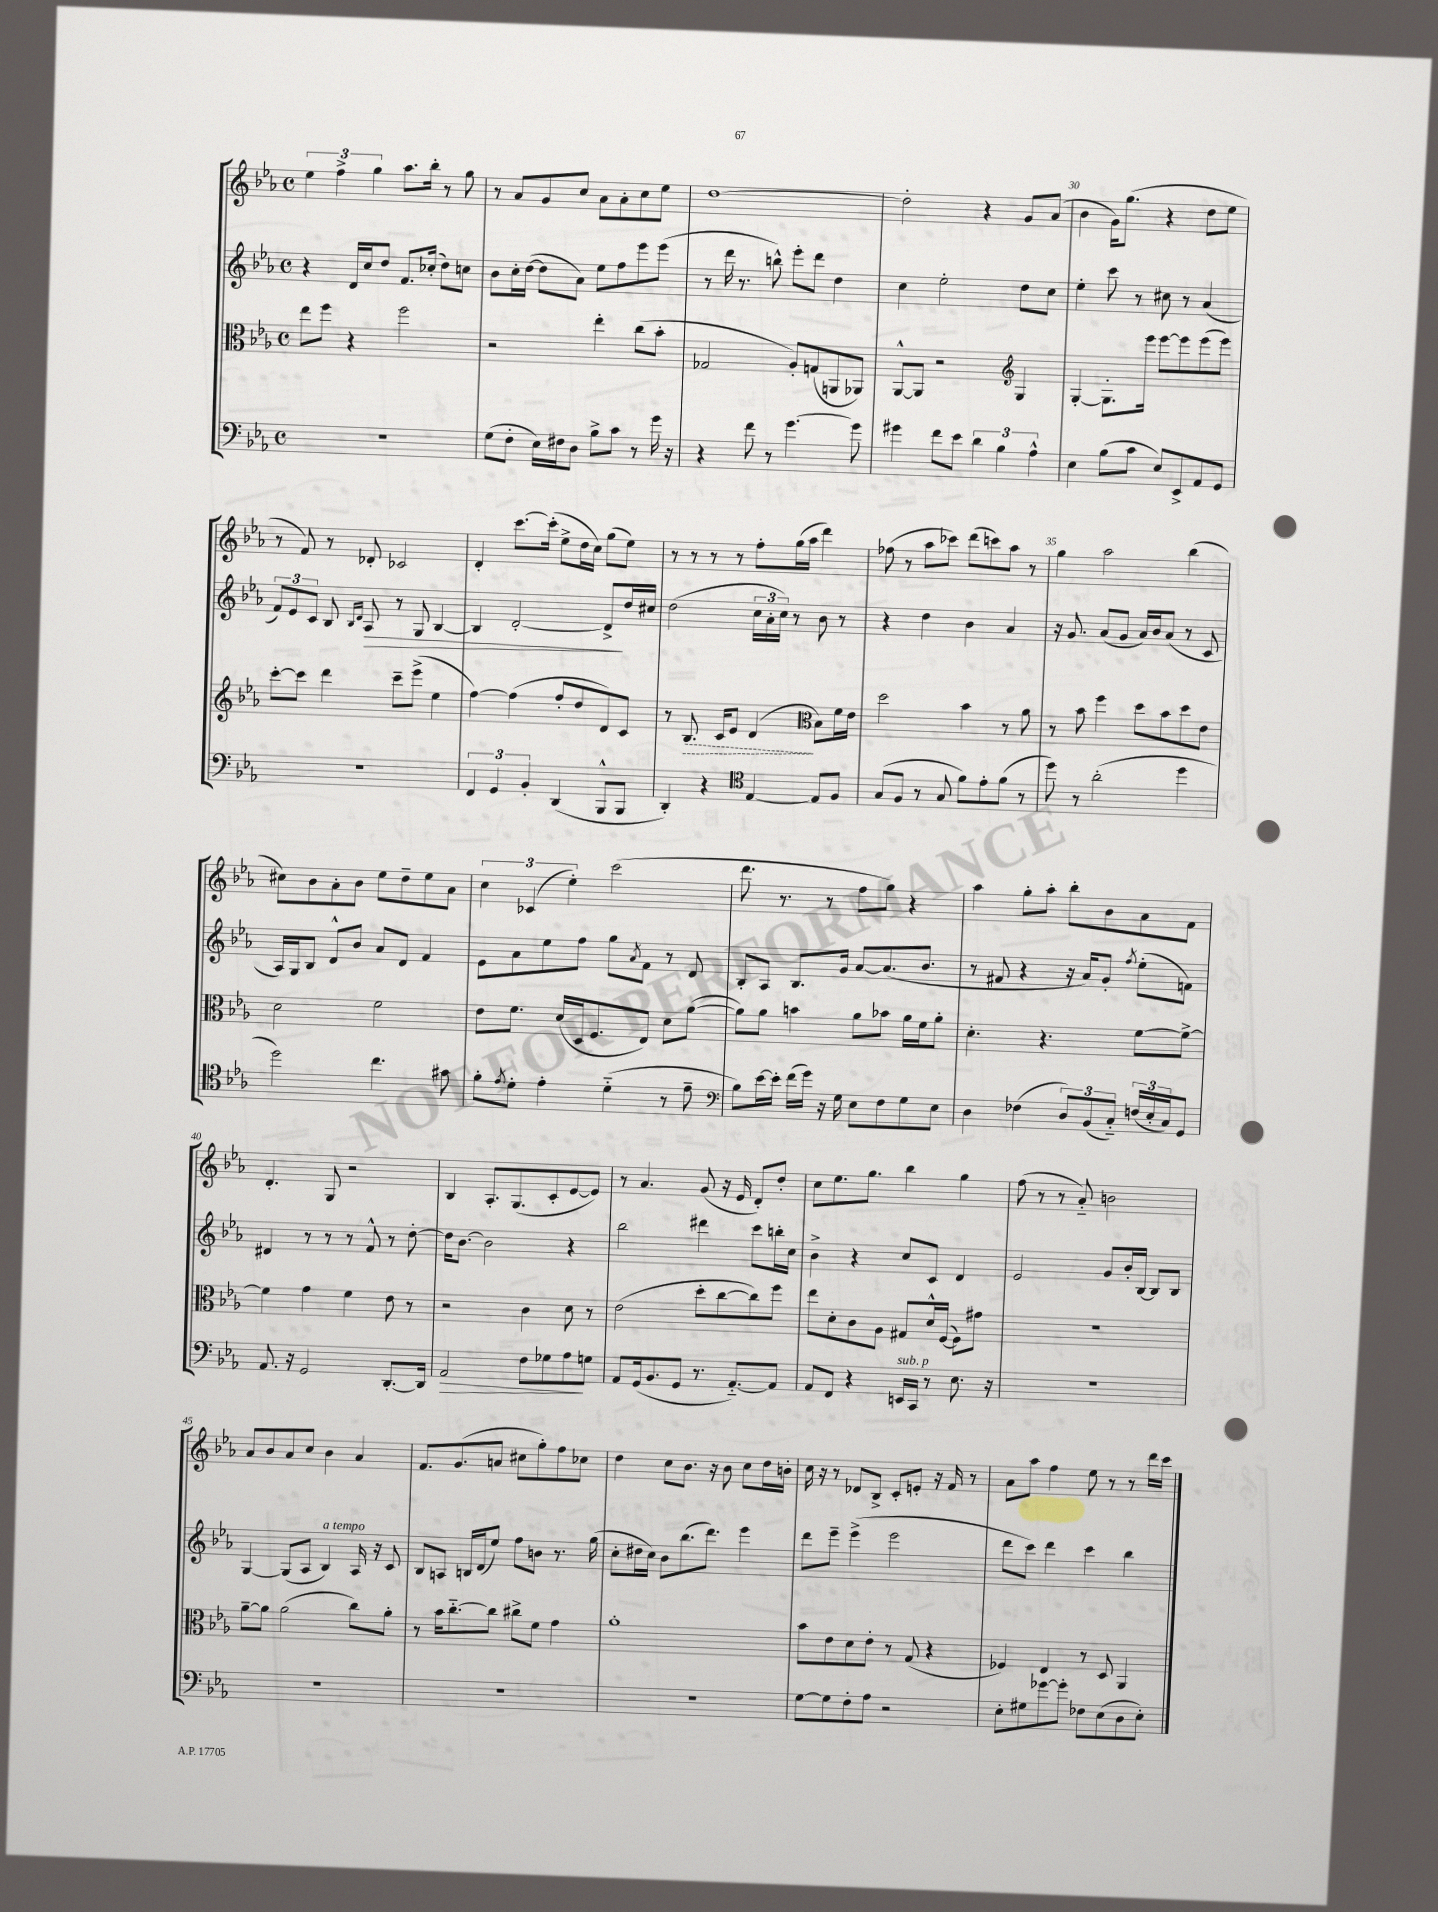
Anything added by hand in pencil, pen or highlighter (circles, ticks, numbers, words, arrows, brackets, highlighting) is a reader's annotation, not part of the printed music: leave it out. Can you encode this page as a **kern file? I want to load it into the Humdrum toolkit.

**kern	**kern	**kern	**kern
*staff4	*staff3	*staff2	*staff1
*clefF4	*clefC3	*clefG2	*clefG2
*k[b-e-a-]	*k[b-e-a-]	*k[b-e-a-]	*k[b-e-a-]
*M4/4	*M4/4	*M4/4	*M4/4
*met(c)	*met(c)	*met(c)	*met(c)
1r	8ee-	4r	6ee-
.	8ff	.	.
.	.	.	6ff^
.	4r	16d	.
.	.	16cc	.
.	.	.	6gg
.	.	8dd	.
.	2ff	8.f	8.aa-
.	.	(16cc-'	16bb-'
.	.	8dd)	8r
.	.	8cc	8gg
=	=	=	=
(8G	2r	8b-	8r
8F'	.	16cc'	8a-
.	.	([16dd	.
16E-)	.	8dd]	8g
16F#	.	.	.
8D	.	8a-)	8cc
8B-^	4ee-'	8ee-	8a-
8c	.	8ff	8a-'
8r	(8cc	8eee-	8cc
16g	8b-'	(8eee-	8ee-
16r	.	.	.
=	=	=	=
4r	2G-	8r	[1dd
.	.	16ddd	.
.	.	8.r	.
8f	.	.	.
8r	.	8bb^^)	.
[4.g	8A-')	8eee-'	.
.	(8G	8ddd	.
.	8AA	4dd	.
8g]	8AA-)	.	.
=	=	=	=
4g#	[8AA-^^	4cc	2dd']
.	8AA-]	.	.
8f	2r	2ee-'	.
8e-	.	.	.
6d	.	.	4r
6B-	.	.	.
*	*clefG2	*	*
.	4G	8dd	8g
6A-^^	.	.	.
.	.	8cc	(8a-
=	=	=	=
4E-	[4G'	4ee-'	4b-
(8B-	8.G']	8ccc	16g)
.	.	.	(8.gg
8c	.	8r	.
.	16eee-	.	.
8E-)	[8eee-	8cc#	4r
8EE-^	8eee-]	8r	.
8AA-	(8eee-	(4a-	8dd
8GG	8eee-)	.	8ee-
=	=	=	=
1r	[8ccc'	12f)	8r
.	.	12e-	.
.	8ccc]	.	8f)
.	.	12c	.
.	4ddd	8B-	8r
.	.	16qqB-	.
.	.	16qqd	.
.	.	8A-	8d-'
.	8ccc~	8r	2c-
.	(8eee-^	8G	.
.	4ee-	[4B-	.
=	=	=	=
6FF	[4ff)	4B-]	4d'
6GG	.	.	.
.	(4ff]	[2d'	[8.ccc
6BB-'	.	.	.
.	.	.	(16ccc']
(4DD	8ff'	.	8ee-^
.	8dd	.	16dd
.	.	.	16cc)
8BBB-^^	8d)	8d^]	(8gg
8BBB-	8c	16dd	8ee-)
.	.	16cc#	.
=	=	=	=
4DD')	8r	(2dd	8r
.	8.B-	.	8r
4r	.	.	8r
.	16c	.	.
.	8e-	.	8r
*clefC4	*	*	*
[4E-	(4d	24cc	8ff'
.	.	24a-'	.
.	.	24cc)	.
.	.	8r	(16gg
.	.	.	16aa-
*	*clefC3	*	*
8E-]	8B-)	8b-	4ddd)
8F	16f	8r	.
.	16e-	.	.
=	=	=	=
(8G	2dd	4r	(8ff-
8F	.	.	8r
8r	.	4dd	8aa-
8G	.	.	8ccc-)
8f)	4b-	4b-	(8ddd
8e-'	.	.	8ccc)
(8f	8r	4a-	8aa-
8r	8a-	.	8r
=	=	=	=
8dd)	8r	16r	4gg
.	.	8.g	.
8r	8b-	.	.
(2a-'	4ff	(8a-	2aa-
.	.	8g	.
.	8dd	16a-)	.
.	.	16b-	.
.	8b-	(8a-	.
4dd	8dd	8r	(4bb-
.	8e-	8c	.
=	=	=	=
2dd)	2d	16A-)	8cc#)
.	.	16G	.
.	.	8B-	8b-
.	.	8d^^	8a-'
.	.	8b-	8b-
4.cc	2f	8a-	8ee-
.	.	8d	8dd~
.	.	4f	8ee-
8g#	.	.	8a-
=	=	=	=
8f'	8e-	8e-	6cc
8qe-	.	.	.
8d'	8.f	8a-	.
.	.	.	(6c-
4e-'	.	8ee-	.
.	(16d	.	.
.	.	.	6ee-')
.	16D	8ff	.
.	8.F	.	.
(4d'~	.	8gg	(2ccc
.	.	8qa-	.
.	8E-)	8f	.
8r	8d	8r	.
8e-~	([8a-	8d	.
=	=	=	=
*clefF4	*	*	*
8B-)	8a-])	8B-'	8.ddd
[16e-	8a-	8A-	.
16e-']	.	.	8.r
(16f	4b	8.B-	.
16g)	.	.	.
16r	.	.	8r
16G	.	16g	.
8E-	8a-	[8a-	8ff
8F	8b-	(8.a-]	8gg)
8G	16a-	.	4r
.	16f	8.b-	.
8E-	8a-'	.	.
=	=	=	=
4D	4.d'	8r	4aa-
.	.	8f#	.
(4F-	.	4r	8gg'
.	4.r	.	8aa-'
12D)	.	16r	8bb-'
.	.	16a-)	.
(12BB-	.	.	.
.	.	8g'	8b-
12C'~)	.	.	.
.	.	8qff	.
(24F	[8f	(8ee-'	8a-
24E-'	.	.	.
24C)	.	.	.
8GG	8f^_	8f)	8f
=	=	=	=
8.AA-	4f]	4d#	4.d'
16r	.	.	.
2GG	4g	8r	.
.	.	8r	8G
.	4f	8r	2r
.	.	8f^^	.
[8.DD'	8e-	8r	.
.	8r	[8dd'	.
16DD]	.	.	.
=	=	=	=
2AA-	2r	16dd]	4B-
.	.	[8.b-	.
.	.	2b-]	8.A-'
.	.	.	(8.G
8F	4c	.	.
8G-	.	.	8c'
8A-	8d	4r	[8e-
8G	8r	.	8e-])
=	=	=	=
8AA-	(2e-	2bb-	8r
(16GG	.	.	4.a-
8.BB-	.	.	.
8GG	.	.	.
8.r	8dd'	4ddd#	(8g
.	[8cc	.	16r
[8.AA-'~)	.	.	16e-
.	8cc])	8ccc	8d')
8AA-]	8ff	16bb'	8dd'
.	.	16cc	.
=	=	=	=
8AA-	8ee-	4b-^	8cc
8FF	8d'	.	8.ee-
4r	8c	4r	.
.	.	.	8.gg
.	8A-	.	.
16EE	8G#	8cc	4bb-
16CC	.	.	.
8r	16d^^	8c	.
.	([16F	.	.
8.E-	8F])	4d	4gg
.	8g#	.	.
16r	.	.	.
=	=	=	=
1r	1r	2e-	(8ff
.	.	.	8r
.	.	.	8r
.	.	.	8a-'~)
.	.	8g	2b
.	.	16b-'	.
.	.	[16B-	.
.	.	8B-]	.
.	.	8B-	.
=	=	=	=
1r	[8a-~	[4G	8a-
.	8a-]	.	8b-
.	(2a-	(8G]	8a-
.	.	8A-	8cc
.	.	4B-)	4b-
.	8cc)	16A-	4a-
.	.	16r	.
.	8a-'	8c	.
=	=	=	=
1r	8r	8B-	8.f
.	16b-	8A	.
.	[8.cc'~	.	(8.g
.	.	16B	.
.	.	(16d	.
.	8cc]	8ee-)	8a
.	8cc#^	8ff	8cc#
.	8f	8b	8gg')
.	4g	8.r	8ff
.	.	.	8cc-
.	.	(16gg	.
=	=	=	=
1r	1a-'	8cc'	4dd
.	.	16dd#	.
.	.	16cc)	.
.	.	8b-	8cc
.	.	(8.bb-	8.b-
.	.	8.ddd)	16r
.	.	.	8b-
.	.	4eee-	8cc
.	.	.	16dd
.	.	.	16b'
=	=	=	=
[8G	8b-	8ddd	16cc
.	.	.	16r
8G]	8e-	8eee-~	8r
8F'	8d	(4eee-^	8d-
8A-	8e-'	.	8B-^
2r	8r	2eee-	8c'
.	(8G	.	8e'
.	4r	.	16r
.	.	.	16f
.	.	.	8r
=	=	=	=
8E-'	4F-)	8ddd	8a-
8G#	.	8ccc)	8aa-
[8g-	4E-	4ddd	4ff
8g-']	.	.	.
8F-	8r	4ccc	8ee-
(8E-	8D	.	8r
8D	4AA-	4bb-	8r
8E-')	.	.	16ddd
.	.	.	16ccc
==	==	==	==
*-	*-	*-	*-
